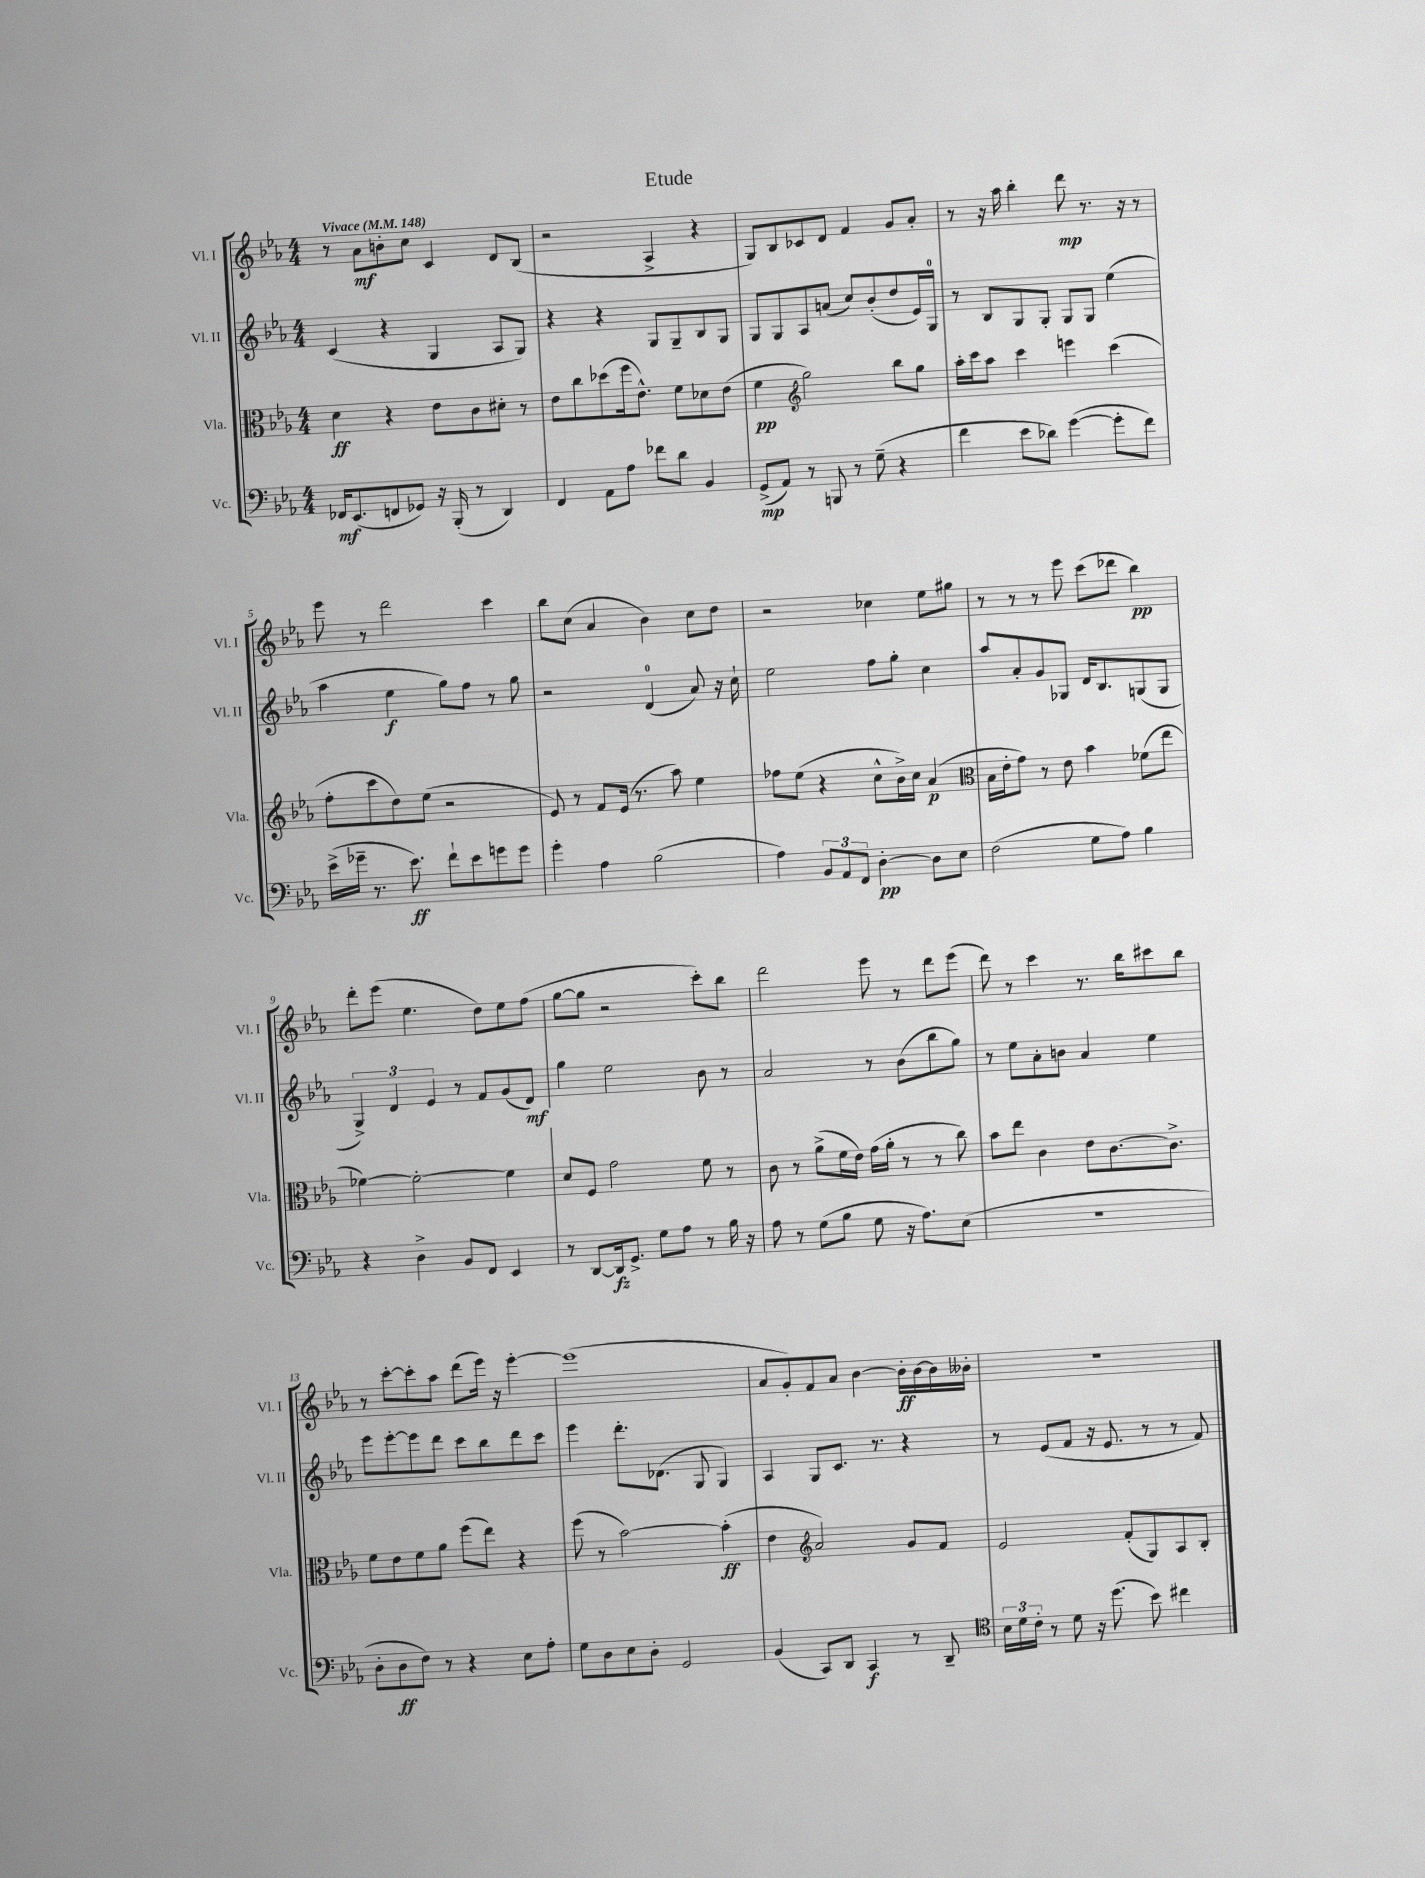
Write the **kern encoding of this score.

**kern	**dynam	**kern	**dynam	**kern	**dynam	**kern	**dynam
*part4	*part4	*part3	*part3	*part2	*part2	*part1	*part1
*staff4	*staff4	*staff3	*staff3	*staff2	*staff2	*staff1	*staff1
*I"Vc.	*	*I"Vla.	*	*I"Vl. II	*	*I"Vl. I	*
*I'Vc.	*	*I'Vla.	*	*I'Vl. II	*	*I'Vl. I	*
*clefF4	*	*clefC3	*	*clefG2	*	*clefG2	*
*k[b-e-a-]	*	*k[b-e-a-]	*	*k[b-e-a-]	*	*k[b-e-a-]	*
*M4/4	*	*M4/4	*	*M4/4	*	*M4/4	*
*MM148	*	*MM148	*	*MM148	*	*MM148	*
=1	=1	=1	=1	=1	=1	=1	=1
!	!	!	!	!	!	!LO:TX:a:B:t=Vivace	!
16FF-X/KL	mf	4d\	ff	(4c/	.	8r	.
(8.EE-/	.	.	.	.	.	.	.
.	.	.	.	.	.	8a-\L	mf
8FFn/	.	4r	.	4r	.	8bn'\	.
8GG-X/J)	.	.	.	.	.	8cc\J	.
16r	.	8e-\L	.	4G/	.	4c/	.
(16BBB-'/	.	.	.	.	.	.	.
8r	.	8c\	.	.	.	.	.
4DD/)	.	8d#X'\J	.	8A-/L	.	8d/L	.
.	.	8r	.	8G/J)	.	(8B-/J	.
=2	=2	=2	=2	=2	=2	=2	=2
4FF/	.	8e-\L	.	4r	.	2r	.
.	.	8cc\	.	.	.	.	.
8AA-\L	.	(8dd-X\	.	4r	.	.	.
8A-\J	.	16ff\k	.	.	.	.	.
.	.	8.e-^^\J)	.	.	.	.	.
8f-X\L	.	.	.	8G/L	.	4A-^/	.
8d\J	.	8f\L	.	8G~/	.	.	.
4BB-/	.	8d-X\	.	8B-/	.	4r	.
.	.	(8e-\J	.	8G/J	.	.	.
=3	=3	=3	=3	=3	=3	=3	=3
(8GG^/L	mp	4f\	pp	8G/L	.	8G/L)	.
8AA-/J)	.	.	.	8G/	.	8B-/	.
*	*	*clefG2	*	*	*	*	*
8r	.	2gg\)	.	8A-/	.	8c-X/	.
8BBBn/	.	.	.	(8an/J	.	8d/J	.
8r	.	.	.	8cc/L)	.	4f/	.
(8G~\	.	.	.	(8b-'/	.	.	.
4r	.	8bb-\L	.	8dd/	.	8g/L	.
.	.	8gg\J	.	16e-/L)	.	8a-'/J	.
.	.	.	.	16G/JJ	.	.	.
=4	=4	=4	=4	=4	=4	=4	=4
4f\	.	16aa-'\LL	.	8r	.	8r	.
.	.	16ccc\J	.	.	.	.	.
.	.	8aa-\J	.	8B-/L	.	16r	.
.	.	.	.	.	.	16aa-\	.
8e-\L	.	4ccc\	.	8G/	.	4bb-'\	.
8d-X\J)	.	.	.	8G'/J	.	.	.
([4g\	.	4eeen\	.	8G/L	.	8ddd\	mp
.	.	.	.	8G/J	.	8.r	.
8g'\L]	.	(4ccc\	.	(4ee-\	.	.	.
.	.	.	.	.	.	16r	.
8f\J)	.	.	.	.	.	8r	.
!!LO:LB:g=z
=5	=5	=5	=5	=5	=5	=5	=5
(16e-^\LL	.	8ff'\L	.	4aa-\	.	8eee-\	.
16g-X~\JJ	.	.	.	.	.	.	.
8.r	.	8ccc\	.	.	.	8r	.
.	.	8dd\)	.	4ee-\	f	2ddd\	.
8.e-\)	ff	.	.	.	.	.	.
.	.	(8ee-\J	.	.	.	.	.
8f`\L	.	2r	.	8gg\L)	.	.	.
8e-\	.	.	.	8ff\J	.	.	.
8gn\	.	.	.	8r	.	4ccc\	.
8g\J	.	.	.	8gg\	.	.	.
=6	=6	=6	=6	=6	=6	=6	=6
4g'\	.	8e-/)	.	2r	.	8bb-\L	.
.	.	8r	.	.	.	(8cc\J	.
4A-\	.	8f/L	.	.	.	4a-/	.
.	.	(16e-/Jk	.	.	.	.	.
.	.	8.r	.	.	.	.	.
(2B-\	.	.	.	(4d/	.	4b-\)	.
.	.	8aa-\)	.	.	.	.	.
.	.	4ee-\	.	8a-/)	.	8cc\L	.
.	.	.	.	16r	.	8dd\J	.
.	.	.	.	16cc`\	.	.	.
=7	=7	=7	=7	=7	=7	=7	=7
4A-\)	.	8ff-X\L	.	2ee-\	.	2r	.
.	.	(8ee-\J	.	.	.	.	.
12BB-/L	.	4r	.	.	.	.	.
12AA-/	.	.	.	.	.	.	.
12FF/J	.	.	.	.	.	.	.
[4D'\	pp	8cc^^\L	.	8ff\L	.	4cc-X\	.
.	.	16b-^\L)	.	8gg'\J	.	.	.
.	.	16cc\JJ	.	.	.	.	.
8D\L]	.	(4a-/	p	4cc\	.	8ee-\L	.
8E-\J	.	.	.	.	.	8gg#X\J	.
=8	=8	=8	=8	=8	=8	=8	=8
*	*	*clefC3	*	*	*	*	*
(2F\	.	16B-\LL	.	8aa-/L	.	8r	.
.	.	16e-'\J	.	.	.	.	.
.	.	8g\J)	.	8a-'/	.	8r	.
.	.	8r	.	8g/	.	8r	.
.	.	8e-\	.	8G-X/J	.	8eee-\	.
8G\L	.	4b-\	.	16d/KL	.	(8ccc\L	.
.	.	.	.	8.B-/	.	.	.
8A-\J)	.	.	.	.	.	8ddd-X\J	.
4B-\	.	(8f-X\L	.	(8Gn/	.	4bb-\)	pp
.	.	8ee-\J	.	8G/J	.	.	.
!!LO:LB:g=z
=9	=9	=9	=9	=9	=9	=9	=9
4r	.	[4f-X\)	.	6G^/)	.	8ddd'\L	.
.	.	.	.	.	.	(8eee-\J	.
.	.	.	.	6d/	.	.	.
4D^\	.	2f-'\_	.	.	.	4.ee-\	.
.	.	.	.	6e-/	.	.	.
8BB-/L	.	.	.	8r	.	.	.
8FF/J	.	.	.	8f/L	.	8dd\L)	.
4EE-/	.	4f-\]	.	(8g/	.	8ee-\	.
.	.	.	.	8d/J)	mf	(8ff\J	.
=10	=10	=10	=10	=10	=10	=10	=10
8r	.	8d/L	.	4gg\	.	[8gg\L	.
[8DD/L	.	8F/J	.	.	.	8gg\J]	.
16DD/k]	fz	2g\	.	2ee-\	.	2r	.
8.GG^/J	.	.	.	.	.	.	.
8G\L	.	.	.	.	.	.	.
8A-\J	.	.	.	.	.	.	.
8r	.	8f\	.	8b-\	.	8ccc'\L)	.
16B-\	.	8r	.	8r	.	8bb-\J	.
16r	.	.	.	.	.	.	.
=11	=11	=11	=11	=11	=11	=11	=11
8A-\	.	8c\	.	2a-/	.	2ddd\	.
8r	.	8r	.	.	.	.	.
(8G\L	.	(8a-^\L	.	.	.	.	.
8B-\J	.	16f\L	.	.	.	.	.
.	.	16e-\JJ)	.	.	.	.	.
8G\	.	(16g\LL	.	8r	.	8eee-\	.
.	.	16a-'\JJ	.	.	.	.	.
16r	.	8r	.	(8b-\L	.	8r	.
8.A-\L)	.	.	.	.	.	.	.
.	.	8r	.	8bb-\	.	8ddd\L	.
(8E-\J	.	8cc\)	.	8gg\J)	.	(8eee-\J	.
=12	=12	=12	=12	=12	=12	=12	=12
1r	.	8b-\L	.	8r	.	8ddd\)	.
.	.	8ee-\J	.	8ee-\L	.	8r	.
.	.	4c\	.	8a-'\	.	4ccc\	.
.	.	.	.	8bn\J	.	.	.
.	.	8e-\L	.	4a-/	.	8.r	.
.	.	[8.c\	.	.	.	.	.
.	.	.	.	.	.	16bb-\KL	.
.	.	.	.	4ee-\	.	8ccc#X\	.
.	.	8.c^\J]	.	.	.	.	.
.	.	.	.	.	.	8bb-\J	.
!!LO:LB:g=z
=13	=13	=13	=13	=13	=13	=13	=13
8D'\L	.	8f\L	.	8eee-\L	.	8r	.
8D\	ff	8e-\	.	[8eee-'\	.	[8ccc'\L	.
8F\J)	.	8f\	.	8eee-\]	.	8ccc'\]	.
8r	.	8a-\J	.	8ddd\J	.	8aa-\J	.
4r	.	(8ff\L	.	8ccc\L	.	(8ddd\L	.
.	.	8ee-\J)	.	8bb-\	.	16eee-\Jk)	.
.	.	.	.	.	.	16r	.
8E-\L	.	4r	.	8ddd\	.	[4eee-'\	.
8A-'\J	.	.	.	8ccc\J	.	.	.
=14	=14	=14	=14	=14	=14	=14	=14
8G\L	.	(8ff\	.	4eee-\	.	(1eee-]	.
8D\	.	8r	.	.	.	.	.
8E-\	.	[2b-\)	.	8.ddd'\L	.	.	.
8D'\J	.	.	.	.	.	.	.
.	.	.	.	(8.d-X\J	.	.	.
2GG/	.	.	.	.	.	.	.
.	.	.	.	8G/	.	.	.
.	.	(4b-'\]	ff	4G/)	.	.	.
=15	=15	=15	=15	=15	=15	=15	=15
(4BB-/	.	4e-\	.	4A-/	.	8a-/L	.
.	.	.	.	.	.	8g'/)	.
*	*	*clefG2	*	*	*	*	*
8CC/L)	.	2a-/)	.	8G/L	.	8f/	.
8DD/J	.	.	.	8.c/J	.	8a-/J	.
4CC/	f	.	.	.	.	[4b-\	.
.	.	.	.	8.r	.	.	.
8r	.	8g/L	.	4r	.	16b-'\LL]	ff
.	.	.	.	.	.	[16b-\	.
8DD~/	.	8f/J	.	.	.	16b-\]	.
.	.	.	.	.	.	16b--X'\JJ	.
=16	=16	=16	=16	=16	=16	=16	=16
*clefC4	*	*	*	*	*	*	*
24B-\LL	.	2e-/	.	8r	.	1r	.
24d\	.	.	.	.	.	.	.
24c'\JJ	.	.	.	.	.	.	.
8r	.	.	.	(8e-/L	.	.	.
8d\	.	.	.	8f/J	.	.	.
16r	.	.	.	16r	.	.	.
(8.dd\	.	.	.	8.e-/	.	.	.
.	.	(8f'/L	.	.	.	.	.
8b-\)	.	8G/)	.	8r	.	.	.
4cc#X\	.	8A-/	.	8r	.	.	.
.	.	8B-'/J	.	8f/)	.	.	.
==	==	==	==	==	==	==	==
*-	*-	*-	*-	*-	*-	*-	*-
